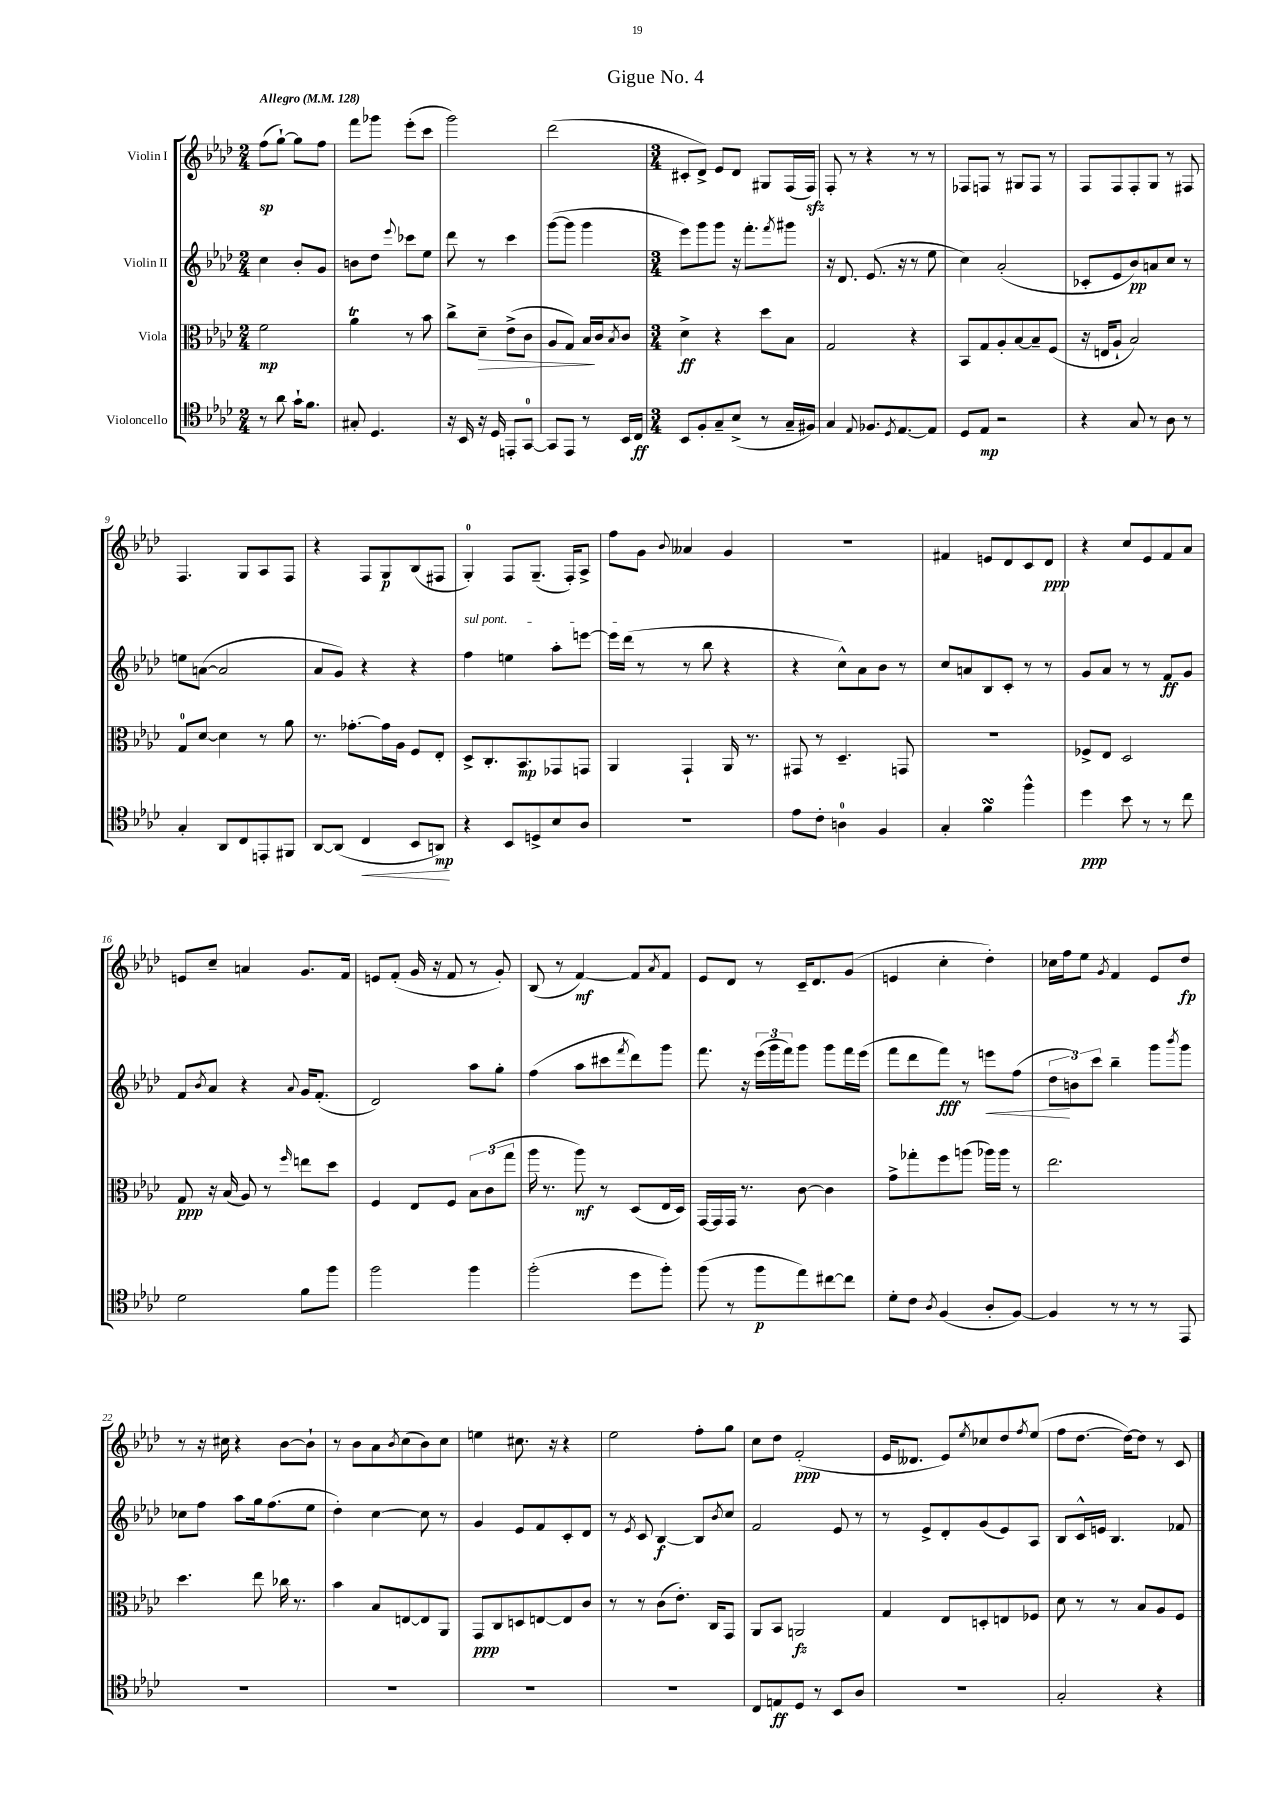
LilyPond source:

\header { title = "Gigue No. 4" }
<<
\new StaffGroup <<
\new Staff = "s0" \with { instrumentName = "Violin I" } {
    \clef treble \key aes \major \numericTimeSignature \time 2/4 \tempo "Allegro" 4 = 128
    f''8\sp( g''8~-!) g''8 f''8 |
    f'''8 ges'''8 ees'''8-.( c'''8 |
    g'''2) |
    des'''2( |
    \numericTimeSignature \time 3/4 cis'8-. des'8->) ees'8 des'8 gis8 f16( f16\sfz) |
    f8-. r8 r4 r8 r8 |
    fes8 f8 r8 gis8 f8 r8 |
    f8 f8 f8-. g8 r8 fis8 |
    f4. g8 aes8 f8 |
    r4 f8 g8\p bes8( fis8 |
    g4-0-.) f8 g8.--( f16-.) aes8-> |
    f''8 g'8 \appoggiatura { bes'8 } aeses'4 g'4 |
    R2. |
    fis'4 e'8 des'8 c'8 des'8\ppp |
    r4 c''8 ees'8 f'8 aes'8 |
    e'8 c''8-- a'4 g'8. f'16 |
    e'8 f'8-.( g'16 r16 f'8 r8 g'8-.) |
    bes8( r8 f'4~\mf) f'8 \acciaccatura { aes'8 } f'8 |
    ees'8 des'8 r8 c'16-- des'8. g'8( |
    e'4 c''4-. des''4-.) |
    ces''16 f''16 ees''8 \acciaccatura { g'8 } f'4 ees'8 des''8\fp |
    r8 r16 cis''16 r4 bes'8~ bes'8-! |
    r8 bes'8 aes'8 \acciaccatura { bes'8 } c''8( bes'8) c''8 |
    e''4 cis''8. r16 r4 |
    ees''2 f''8-. g''8 |
    c''8 des''8 f'2-.\ppp( |
    ees'16 deses'8. ees'8) \acciaccatura { ees''8 } ces''8 des''8 \acciaccatura { f''8 } ees''8( |
    f''8 des''8.~ des''16~) des''8 r8 c'8 \bar "|." |
}
\new Staff = "s1" \with { instrumentName = "Violin II" } {
    \clef treble \key aes \major \numericTimeSignature \time 2/4
    c''4 bes'8-. g'8 |
    b'8 des''8 \appoggiatura { ees'''8 } ces'''8 ees''8 |
    des'''8 r8 c'''4 |
    g'''8~( g'''8 g'''4 |
    \numericTimeSignature \time 3/4 ees'''8) g'''8 g'''8 r16 f'''8.-. \acciaccatura { f'''8 } gis'''8 |
    r16 des'8. ees'8.( r16 r8 ees''8 |
    c''4) aes'2-.( |
    ces'8-. ees'8 bes'8\pp) a'8 c''8 r8 |
    e''8 a'8~( a'2 |
    aes'8 g'8) r4 r4 |
    \once \override TextSpanner.bound-details.left.text = \markup { \italic "sul pont." } f''4\startTextSpan e''4 aes''8-. e'''8~ |
    e'''16 des'''16\stopTextSpan( r8 r8 bes''8 r4 |
    r4 c''8-^) aes'8 bes'8 r8 |
    c''8 a'8 bes8 c'8-. r8 r8 |
    g'8 aes'8 r8 r8 f'8\ff g'8 |
    f'8 \acciaccatura { bes'8 } aes'8 r4 \appoggiatura { aes'8 } g'16 f'8.-.( |
    des'2) aes''8 g''8-. |
    f''4( aes''8 cis'''8 \acciaccatura { f'''8 } des'''8) g'''8 |
    f'''8. r16 \tuplet 3/2 { ees'''16( g'''16 f'''16) } g'''8 g'''8 f'''16 ees'''16( |
    f'''8 des'''8 f'''8\fff) r8 e'''8\< f''8( |
    \tuplet 3/2 { des''8\! b'8) c'''8 } bes''4-- g'''8 \acciaccatura { bes'''8 } g'''8 |
    ces''8 f''8 aes''8 g''16 f''8.( ees''8 |
    des''4-.) c''4~ c''8 r8 |
    g'4 ees'8 f'8 c'8-. des'8 |
    r8 \acciaccatura { ees'8 } c'8 bes4~\f bes8 \acciaccatura { bes'8 } c''8 |
    f'2 ees'8 r8 |
    r8 ees'8-> des'8-. g'8( ees'8) aes8 |
    bes8 c'16-^ e'16 bes4. fes'8 \bar "|." |
}
\new Staff = "s2" \with { instrumentName = "Viola" } {
    \clef alto \key aes \major \numericTimeSignature \time 2/4
    f'2\mp |
    aes'4\trill r8 bes'8 |
    c''8-> des'8--\> ees'8->( c'8 |
    aes8 g8) bes16\! c'16 \acciaccatura { bes8 } c'8 |
    \numericTimeSignature \time 3/4 des'4->\ff r4 des''8 bes8 |
    g2 r4 |
    bes,8 g8 aes8-. bes8~ bes8-- f8( |
    r16 e16 aes8-! bes2) |
    g8-0 des'8~ des'4 r8 aes'8 |
    r8. ges'8.~-. ges'16 aes16 f8 ees8-. |
    des8-> c8.-. bes,8.\mp ges,8 g,8 |
    aes,4 g,4-! aes,16 r8. |
    gis,8 r8 des4.-- g,8 |
    R2. |
    fes8-> ees8 des2 |
    g8\ppp r16 bes16( aes8) r8 \grace { f''16 } e''8 des''8 |
    f4 ees8 f8 \tuplet 3/2 { bes8 c'8( g''8 } |
    aes''16 r8. aes''8\mf) r8 des8( ees16 des16) |
    g,16~ g,16 g,16 r8. c'8~ c'4 |
    g'8-> ges''8-. f''8 a''8( aes''16) aes''16 r8 |
    ees''2. |
    des''4. ees''8 ces''16 r8. |
    bes'4 bes8 e8~ e8 aes,8 |
    g,8\ppp c8 d8 e8~ e8 c'8 |
    r8 r8 c'8( ees'8.-.) c16 g,8 |
    aes,8 bes,8 a,2\fz |
    g4 ees8 d8-. e8 fes8 |
    des'8 r8 r8 bes8 aes8 f8 \bar "|." |
}
\new Staff = "s3" \with { instrumentName = "Violoncello" } {
    \clef tenor \key aes \major \numericTimeSignature \time 2/4
    r8 aes'8 g'16-! f'8. |
    gis8-. des4. |
    r16 bes,16 r16 des16 e,8-. g,8-0~ |
    g,8 ees,8 r8 bes,16 c16\ff |
    \numericTimeSignature \time 3/4 bes,8 f8-. g8-- bes8->( r8 g16-- fis16) |
    g4 \appoggiatura { ees8 } fes8. \acciaccatura { des8 } ees8.~ ees8 |
    des8 ees8\mp r2 |
    r4 g8 r8 aes8 r8 |
    g4-. aes,8 c8 e,8-. fis,8 |
    aes,8~ aes,8( c4\< bes,8 a,8\mp\!) |
    r4 bes,8 d8-> bes8 aes8 |
    R2. |
    ees'8 c'8-. a4-0 f4 |
    g4-. f'4\turn f''4-^ |
    des''4\ppp bes'8 r8 r8 c''8 |
    des'2 f'8 f''8 |
    f''2 f''4 |
    f''2-.( des''8 f''8-.) |
    f''8( r8 f''8\p ees''8) cis''8~ cis''8 |
    des'8-. c'8 \acciaccatura { aes8 } f4( aes8-. f8~) |
    f4 r8 r8 r8 ees,8 |
    R2. |
    R2. |
    R2. |
    R2. |
    c8 e8\ff des8 r8 bes,8 aes8 |
    R2. |
    g2-. r4 \bar "|." |
}
>>
>>
